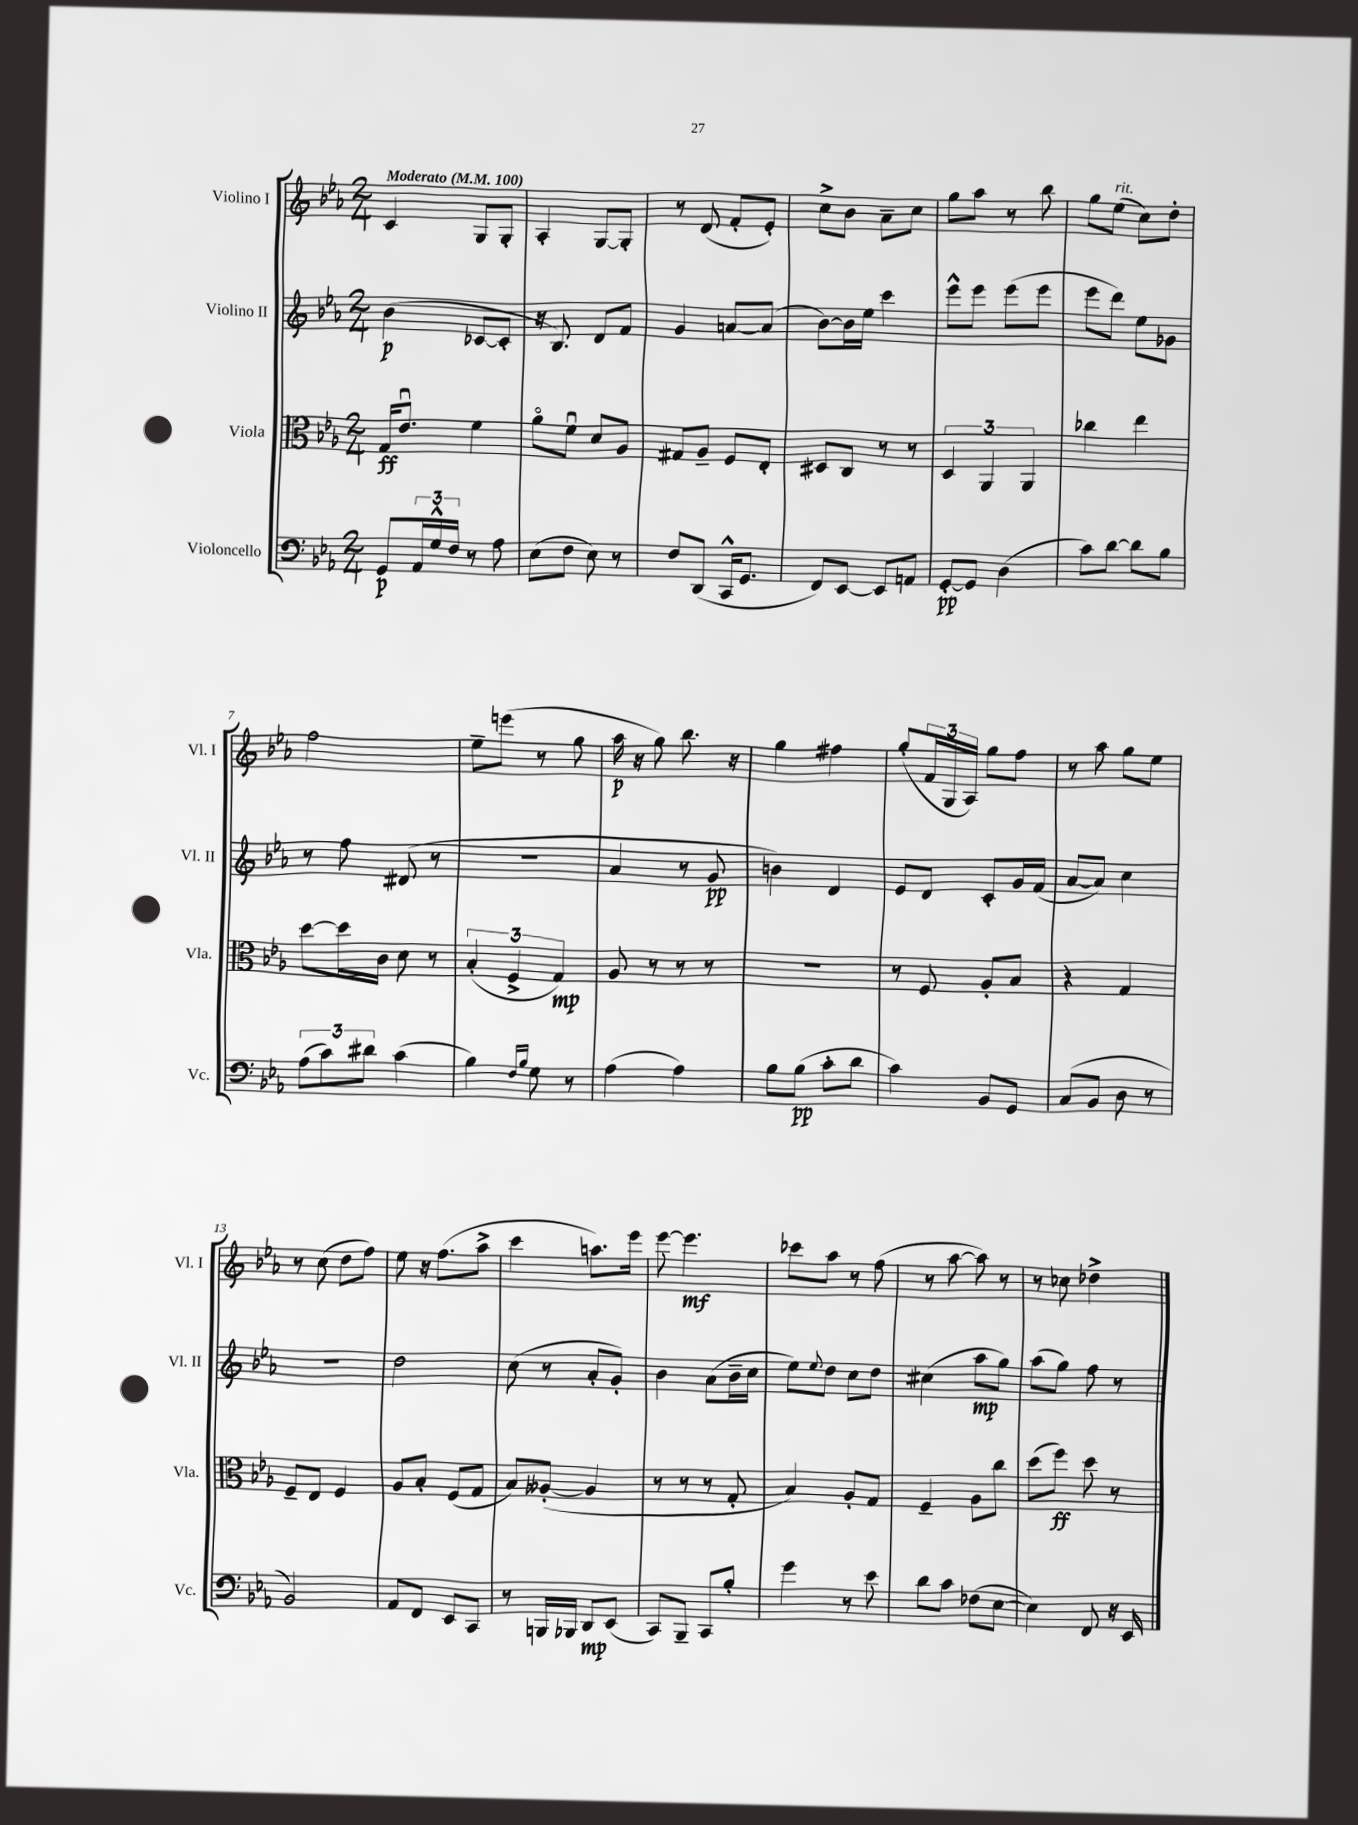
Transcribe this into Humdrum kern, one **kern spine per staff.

**kern	**dynam	**kern	**dynam	**kern	**dynam	**kern	**dynam
*part4	*part4	*part3	*part3	*part2	*part2	*part1	*part1
*staff4	*staff4	*staff3	*staff3	*staff2	*staff2	*staff1	*staff1
*I"Violoncello	*	*I"Viola	*	*I"Violino II	*	*I"Violino I	*
*I'Vc.	*	*I'Vla.	*	*I'Vl. II	*	*I'Vl. I	*
*clefF4	*	*clefC3	*	*clefG2	*	*clefG2	*
*k[b-e-a-]	*	*k[b-e-a-]	*	*k[b-e-a-]	*	*k[b-e-a-]	*
*M2/4	*	*M2/4	*	*M2/4	*	*M2/4	*
*MM100	*	*MM100	*	*MM100	*	*MM100	*
=1	=1	=1	=1	=1	=1	=1	=1
!	!	!	!	!	!	!LO:TX:a:B:t=Moderato	!
8GG/L	p	16G/KL	ff	(4b-\	p	4c/	.
.	.	8.e-u/J	.	.	.	.	.
24AA-/L	.	.	.	.	.	.	.
24G^^/	.	.	.	.	.	.	.
24F/JJ	.	.	.	.	.	.	.
8r	.	4f\	.	[8c-X/L	.	8G/L	.
8A-\	.	.	.	8c-'/J]	.	8G'/J	.
=2	=2	=2	=2	=2	=2	=2	=2
(8E-\L	.	8a-\L	.	16r	.	4A-'/	.
.	.	.	.	8.B-/)	.	.	.
8F\J	.	8fu\J	.	.	.	.	.
8E-\)	.	8d/L	.	8d/L	.	[8G/L	.
8r	.	8A-/J	.	8f/J	.	8G'/J]	.
=3	=3	=3	=3	=3	=3	=3	=3
8F/L	.	8G#X/L	.	4g/	.	8r	.
(8DD/J	.	8A-~/J	.	.	.	(8d/	.
16CC^^/KL	.	8F/L	.	[8an/L	.	8f'/L	.
8.GG/J	.	.	.	.	.	.	.
.	.	8E-'/J	.	(8a/J]	.	8e-'/J)	.
=4	=4	=4	=4	=4	=4	=4	=4
8FF/L)	.	8D#X/L	.	[8b-\L)	.	8cc^\L	.
[8EE-/J	.	8C/J	.	16b-\L]	.	8b-\J	.
.	.	.	.	16ee-\JJ	.	.	.
8EE-/L]	.	8r	.	4ccc\	.	8a-~\L	.
8AAn/J	.	8r	.	.	.	8cc\J	.
=5	=5	=5	=5	=5	=5	=5	=5
[8GG'/L	pp	6D/	.	8eee-^^\L	.	8gg\L	.
8GG/J]	.	.	.	8eee-\J	.	8aa-\J	.
.	.	6AA-/	.	.	.	.	.
(4D\	.	.	.	(8eee-\L	.	8r	.
.	.	6AA-/	.	.	.	.	.
.	.	.	.	8eee-\J	.	8bb-\	.
=6	=6	=6	=6	=6	=6	=6	=6
8c\L)	.	4cc-X\	.	8eee-\L	.	8gg\L	.
!	!	!	!	!	!	!LO:TX:a:i:t=rit.	!
[8d\J	.	.	.	8ddd\J)	.	(8ee-\J	.
8d\L]	.	4ee-\	.	8ee-\L	.	8cc\L)	.
8B-\J	.	.	.	8g-X\J	.	8dd'\J	.
!!LO:LB:g=z
=7	=7	=7	=7	=7	=7	=7	=7
(12A-\L	.	[8dd\L	.	8r	.	2ff\	.
12c\)	.	.	.	.	.	.	.
.	.	16dd\L]	.	8ff\	.	.	.
12d#X\J	.	.	.	.	.	.	.
.	.	16c\JJ	.	.	.	.	.
(4c\	.	8d\	.	(8d#X/	.	.	.
.	.	8r	.	8r	.	.	.
=8	=8	=8	=8	=8	=8	=8	=8
4B-\)	.	(6B-'/	.	2r	.	8ee-~\L	.
.	.	.	.	.	.	(8eeen\J	.
.	.	6F^/	.	.	.	.	.
16qqF/LL	.	.	.	.	.	.	.
16qqB-/JJ	.	.	.	.	.	.	.
8G\	.	.	.	.	.	8r	.
.	.	6G/)	mp	.	.	.	.
8r	.	.	.	.	.	8gg\	.
=9	=9	=9	=9	=9	=9	=9	=9
(4A-\	.	8A-/	.	4a-/	.	16aa-\	p
.	.	.	.	.	.	16r	.
.	.	8r	.	.	.	8gg\)	.
4A-\)	.	8r	.	8r	.	8.bb-\	.
.	.	8r	.	8g/	pp	.	.
.	.	.	.	.	.	16r	.
=10	=10	=10	=10	=10	=10	=10	=10
8B-\L	.	2r	.	4bn\)	.	4gg\	.
(8B-\J	pp	.	.	.	.	.	.
8c'\L	.	.	.	4d/	.	4ff#X\	.
8d\J	.	.	.	.	.	.	.
=11	=11	=11	=11	=11	=11	=11	=11
4c\)	.	8r	.	8e-/L	.	(8gg'/L	.
.	.	8F/	.	8d/J	.	24f/L	.
.	.	.	.	.	.	24G/	.
.	.	.	.	.	.	24A-/JJ)	.
8BB-/L	.	8A-'/L	.	8c'/L	.	8gg\L	.
8GG/J	.	8B-/J	.	16g/L	.	8ff\J	.
.	.	.	.	(16f/JJ	.	.	.
=12	=12	=12	=12	=12	=12	=12	=12
(8C/L	.	4r	.	[8a-/L	.	8r	.
8BB-/J	.	.	.	8a-/J])	.	8aa-\	.
8D\	.	4G/	.	4cc\	.	8gg\L	.
8r	.	.	.	.	.	8ee-\J	.
!!LO:LB:g=z
=13	=13	=13	=13	=13	=13	=13	=13
2BB-/)	.	8F~/L	.	2r	.	8r	.
.	.	8E-/J	.	.	.	(8cc\	.
.	.	4F/	.	.	.	8dd\L	.
.	.	.	.	.	.	8ff\J)	.
=14	=14	=14	=14	=14	=14	=14	=14
8AA-/L	.	8A-/L	.	2dd\	.	8ee-\	.
8FF/J	.	8B-'/J	.	.	.	16r	.
.	.	.	.	.	.	(8.ff\L	.
8EE-/L	.	(8F/L	.	.	.	.	.
8CC/J	.	8G/J	.	.	.	8aa-^\J	.
=15	=15	=15	=15	=15	=15	=15	=15
8r	.	8B-/L)	.	(8cc\	.	4ccc\	.
16BBBn/LL	.	([8A--X'/J	.	8r	.	.	.
16BBB-X/JJ	.	.	.	.	.	.	.
8DD/L	mp	4A--/]	.	8a-'/L	.	8.aan\L)	.
(8EE-/J	.	.	.	8g'/J)	.	.	.
.	.	.	.	.	.	16eee-\Jk	.
=16	=16	=16	=16	=16	=16	=16	=16
8CC/L)	.	8r	.	4b-\	.	[8eee-\	.
8BBB-~/J	.	8r	.	.	.	4.eee-\]	mf
8CC/L	.	8r	.	(8a-\L	.	.	.
8B-'/J	.	8G'/	.	16b-~\L	.	.	.
.	.	.	.	16cc\JJ	.	.	.
=17	=17	=17	=17	=17	=17	=17	=17
4g\	.	4B-/)	.	8ee-\L)	.	8ccc-X\L	.
.	.	.	.	8qqee-/	.	.	.
.	.	.	.	8dd\J	.	8aa-\J	.
8r	.	8A-'/L	.	8cc\L	.	8r	.
8e-\	.	8G/J	.	8dd\J	.	(8ff\	.
=18	=18	=18	=18	=18	=18	=18	=18
8d\L	.	4F~/	.	(4cc#X\	.	8r	.
8c\J	.	.	.	.	.	[8aa-\	.
(8F-X\L	.	8A-\L	.	8aa-\L	mp	8aa-\])	.
[8E-\J	.	8cc\J	.	8gg\J)	.	8r	.
=19	=19	=19	=19	=19	=19	=19	=19
4E-\])	.	(8dd\L	.	(8aa-\L	.	8r	.
.	.	8ff\J)	ff	8gg\J)	.	8cc-X\	.
8FF/	.	8dd\	.	8ff\	.	4dd-X^\	.
16r	.	8r	.	8r	.	.	.
16EE-/	.	.	.	.	.	.	.
==	==	==	==	==	==	==	==
*-	*-	*-	*-	*-	*-	*-	*-
